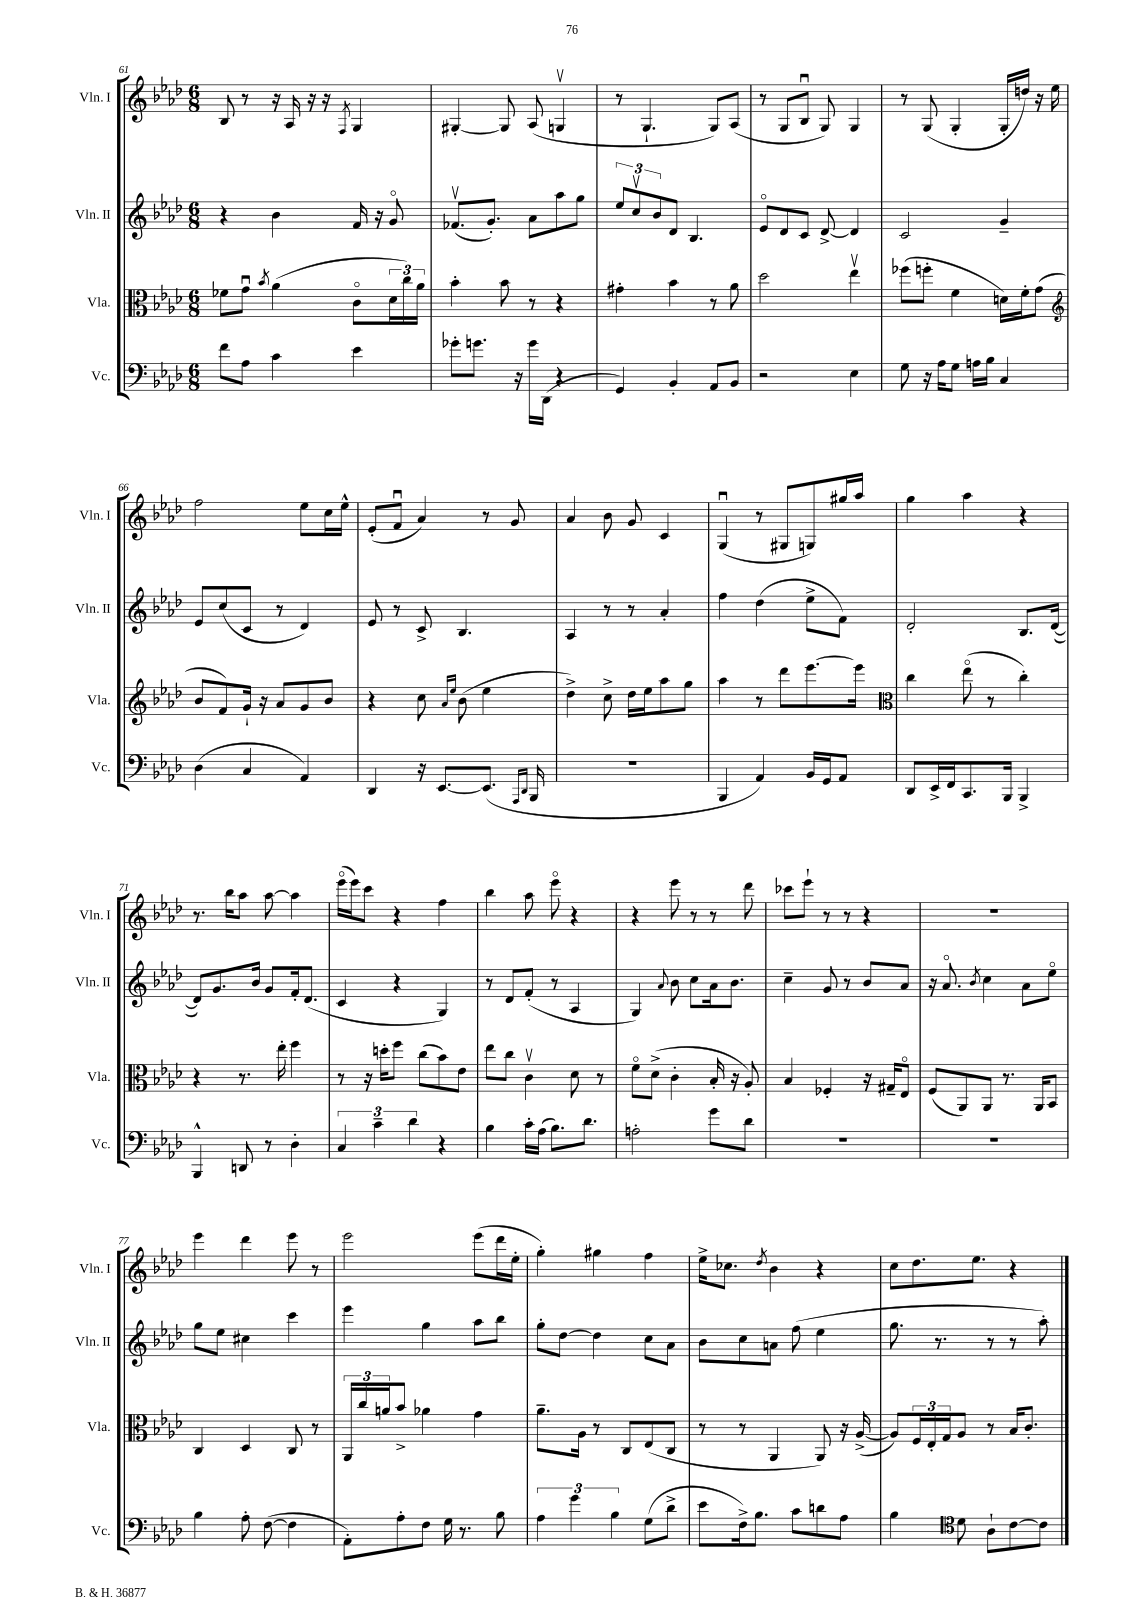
<<
\new StaffGroup <<
\new Staff = "s0" \with { instrumentName = "Vln. I" shortInstrumentName = "Vln. I" } {
    \clef treble \key aes \major \numericTimeSignature \time 6/8
    bes8 r8 r16 aes16 r16 r16 \acciaccatura { f8 } g4 |
    gis4~-. gis8 aes8( g4\upbow |
    r8 g4.-! g8) aes8( |
    r8 g8 bes8\downbow g8) g4 |
    r8 g8( g4-. g16-. d''16) r16 ees''16 |
    f''2 ees''8 c''16 ees''16-^ |
    ees'8-.( f'8\downbow aes'4) r8 g'8 |
    aes'4 bes'8 g'8 c'4 |
    g4\downbow( r8 gis8 g8) gis''16 aes''16 |
    g''4 aes''4 r4 |
    r8. bes''16 aes''8 aes''8~ aes''4 |
    ees'''16\flageolet( ees'''16) c'''8 r4 f''4 |
    bes''4 aes''8 ees'''8\flageolet r4 |
    r4 ees'''8 r8 r8 des'''8 |
    ces'''8 ees'''8-! r8 r8 r4 |
    R2. |
    ees'''4 des'''4 ees'''8 r8 |
    ees'''2 ees'''8( des'''16 ees''16-. |
    g''4-.) gis''4 f''4 |
    ees''16-> ces''8. \acciaccatura { des''8 } bes'4 r4 |
    c''8 des''8. ees''8. r4 \bar "|." |
}
\new Staff = "s1" \with { instrumentName = "Vln. II" shortInstrumentName = "Vln. II" } {
    \clef treble \key aes \major \numericTimeSignature \time 6/8
    r4 bes'4 f'16 r16 g'8\flageolet |
    fes'8.\upbow( g'8.-.) aes'8 aes''8 g''8 |
    \tuplet 3/2 { ees''8 c''8\upbow bes'8 } des'8 bes4. |
    ees'8\flageolet des'8 c'8 des'8~-> des'4 |
    c'2 g'4-- |
    ees'8 c''8( c'8 r8 des'4) |
    ees'8 r8 c'8-> bes4. |
    aes4 r8 r8 aes'4-. |
    f''4 des''4( ees''8-> f'8) |
    des'2-. bes8. des'16~( |
    des'8) g'8. bes'16 g'8 f'16-. des'8.( |
    c'4 r4 g4) |
    r8 des'8 f'8-.( r8 aes4 |
    g4) \appoggiatura { aes'8 } bes'8 c''8 aes'16 bes'8. |
    c''4-- g'8 r8 bes'8 aes'8 |
    r16 aes'8.\flageolet \acciaccatura { bes'8 } c''4 aes'8 ees''8\flageolet |
    g''8 ees''8 cis''4 c'''4 |
    ees'''4 g''4 aes''8 bes''8 |
    g''8-. des''8~ des''4 c''8 aes'8 |
    bes'8 c''8 a'8 f''8( ees''4 |
    g''8. r8. r8 r8 aes''8-.) \bar "|." |
}
\new Staff = "s2" \with { instrumentName = "Vla." shortInstrumentName = "Vla." } {
    \clef alto \key aes \major \numericTimeSignature \time 6/8
    fes'8 g'8\downbow \acciaccatura { bes'8 } aes'4( c'8\flageolet \tuplet 3/2 { des'16 c''16) aes'16 } |
    bes'4-. bes'8 r8 r4 |
    gis'4-. bes'4 r8 aes'8 |
    des''2 ees''4\upbow |
    fes''8( f''8-. f'4 d'16) f'16-. g'8( |
    \clef treble bes'8 f'8) g'16-! r16 aes'8 g'8 bes'8 |
    r4 c''8 \grace { aes'16 ees''16 } bes'8( ees''4 |
    des''4->) c''8-> des''16 ees''16 aes''8 g''8 |
    aes''4 r8 des'''8 ees'''8.~ ees'''16 |
    \clef alto c''4 ees''8\flageolet( r8 c''4-.) |
    r4 r8. ees''16-. f''4 |
    r8 r16 d''16-. f''8 c''8( bes'8) ees'8 |
    ees''8 c''8 c'4\upbow des'8 r8 |
    f'8\flageolet des'8->( c'4-. bes16-. r16 aes8-.) |
    bes4 fes4-. r16 gis16-- ees8\flageolet |
    f8( aes,8) aes,8 r8. aes,16 bes,8 |
    c4 des4 c8 r8 |
    \tuplet 3/2 { aes,16 c''16 a'16 } bes'8-> aes'4 g'4 |
    aes'8.-- aes16 r8 c8 ees8( c8 |
    r8 r8 aes,4 aes,8) r16 aes16~->( |
    aes8) \tuplet 3/2 { f16 ees16-. g16 } aes8 r8 bes16 c'8.-. \bar "|." |
}
\new Staff = "s3" \with { instrumentName = "Vc." shortInstrumentName = "Vc." } {
    \clef bass \key aes \major \numericTimeSignature \time 6/8
    f'8 aes8 c'4 ees'4 |
    ges'8-. g'8. r16 g'16 des,16( r4 |
    g,4) bes,4-. aes,8 bes,8 |
    r2 ees4 |
    g8 r16 aes16 g8 a16 bes16 c4 |
    des4( c4 aes,4) |
    des,4 r16 ees,8.~ ees,8.( \grace { aes,,16 des,16 } bes,,16 |
    R2. |
    bes,,4 aes,4) bes,16 g,16 aes,8 |
    des,8 ees,16-> f,16 c,8. bes,,16 bes,,4-> |
    bes,,4-^ d,8 r8 des4-. |
    \tuplet 3/2 { c4 c'4-- des'4 } r4 |
    bes4 c'16-. aes16( bes8.) des'8. |
    a2-. g'8 des'8 |
    R2. |
    R2. |
    bes4 aes8-. f8~( f4 |
    aes,8-.) aes8-. f8 g16 r8. bes8 |
    \tuplet 3/2 { aes4 g'4 bes4 } g8( des'8-> |
    ees'8 f16->) bes8. c'8 d'8 aes8 |
    bes4 \clef tenor des'8 aes8-! c'8~ c'8 \bar "|." |
}
>>
>>
\layout { \context { \Score currentBarNumber = #61 } }
